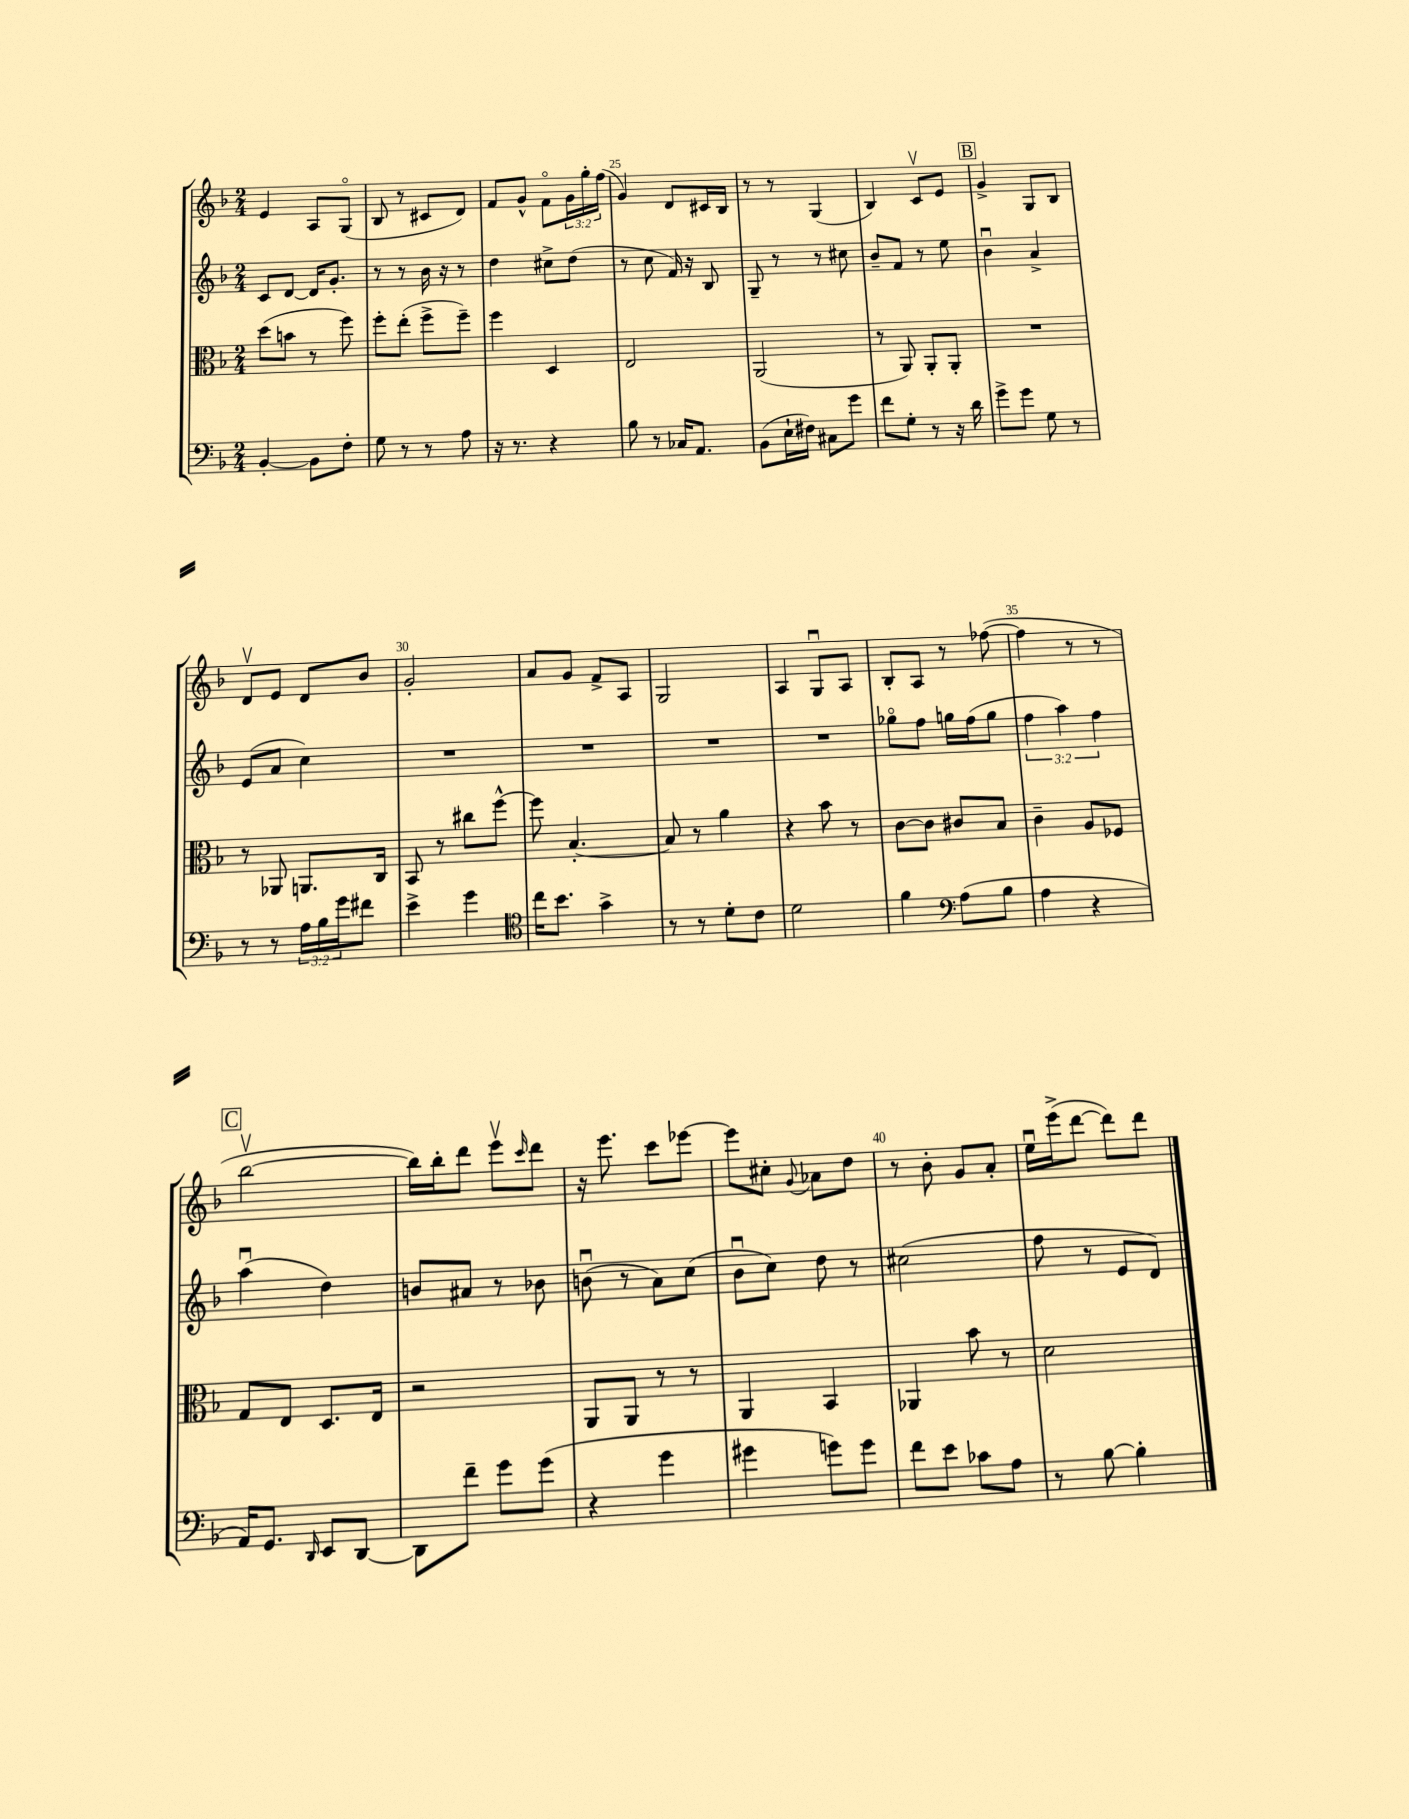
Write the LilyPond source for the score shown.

<<
\new StaffGroup <<
\new Staff = "s0" {
    \clef treble \key f \major \numericTimeSignature \time 2/4 \override Staff.TupletNumber.text = #tuplet-number::calc-fraction-text
    e'4 a8 g8\flageolet( |
    bes8 r8 cis'8 d'8) |
    f'8 g'8-^ f'8\flageolet \tuplet 3/2 { g'16 g''16-. f''16( } |
    g'4) d'8 cis'16 bes16 |
    r8 r8 g4( |
    bes4) c'8\upbow e'8 |
    \mark \markup { \box "B" } g'4-> g8 bes8 |
    d'8\upbow e'8 d'8 bes'8 |
    g'2-. |
    a'8 g'8 f'8-> a8 |
    g2 |
    a4 g8\downbow a8 |
    bes8-. a8 r8 fes''8~( |
    fes''4 r8 r8 |
    \mark \markup { \box "C" } bes''2~\upbow |
    bes''16) bes''16-. d'''8 e'''8\upbow \grace { c'''16 } d'''8 |
    r16 e'''8. c'''8 ees'''8~ |
    ees'''8 cis''8-. \appoggiatura { g'8 } aes'8 d''8 |
    r8 bes'8-. g'8 a'8-. |
    e''16\downbow e'''16->( d'''8~ d'''8) d'''8 \bar "|." |
}
\new Staff = "s1" {
    \clef treble \key f \major \numericTimeSignature \time 2/4 \override Staff.TupletNumber.text = #tuplet-number::calc-fraction-text
    c'8 d'8~ d'16 g'8.-. |
    r8 r8 bes'16 r16 r8 |
    d''4 cis''8-> d''8( |
    r8 c''8 f'16) r16 bes8 |
    g8-- r8 r8 cis''8 |
    bes'8-- f'8 r8 e''8 |
    \mark \markup { \box "B" } bes'4\downbow a'4-> |
    e'8( a'8 c''4) |
    R2 |
    R2 |
    R2 |
    R2 |
    ges''8\flageolet f''8 g''16 f''16( g''8 |
    \tuplet 3/2 { f''4 a''4) f''4 } |
    \mark \markup { \box "C" } a''4\downbow( d''4) |
    b'8 ais'8 r8 bes'8 |
    b'8\downbow( r8 a'8) c''8( |
    bes'8\downbow c''8) d''8 r8 |
    cis''2( |
    f''8 r8 e'8 d'8) \bar "|." |
}
\new Staff = "s2" {
    \clef alto \key f \major \numericTimeSignature \time 2/4
    d''8( b'8 r8 f''8) |
    f''8-. e''8-.( f''8-> f''8--) |
    f''4 d4 |
    e2 |
    a,2( |
    r8 a,8) a,8-. a,8-. |
    \mark \markup { \box "B" } R2 |
    r8 aes,8 a,8. c16 |
    bes,8 r8 cis''8 f''8~-^ |
    f''8 bes4.~-. |
    bes8 r8 a'4 |
    r4 bes'8 r8 |
    c'8~ c'8 cis'8 bes8 |
    c'4-- a8 fes8 |
    \mark \markup { \box "C" } g8 e8 d8. e16 |
    r2 |
    a,8 a,8 r8 r8 |
    a,4 bes,4 |
    aes,4 bes'8 r8 |
    d'2 \bar "|." |
}
\new Staff = "s3" {
    \clef bass \key f \major \numericTimeSignature \time 2/4 \override Staff.TupletNumber.text = #tuplet-number::calc-fraction-text
    bes,4~-. bes,8 f8-. |
    g8 r8 r8 a8 |
    r16 r8. r4 |
    bes8 r8 ces16 a,8. |
    bes,8( e16-! fis16) cis8 g'8 |
    f'8 g8-. r8 r16 d'16 |
    \mark \markup { \box "B" } g'8-> g'8 g8 r8 |
    r8 r8 \tuplet 3/2 { a16 bes16 g'16 } fis'8 |
    e'4-> g'4 |
    \clef tenor c''16 bes'8. g'4-> |
    r8 r8 d'8-. c'8 |
    d'2 |
    f'4 \clef bass a8( bes8 |
    a4 r4 |
    \mark \markup { \box "C" } a,16) g,8. \grace { d,16 } e,8 d,8~ |
    d,8 f'8-- g'8 g'8( |
    r4 g'4 |
    gis'4 g'8) g'8 |
    f'8 e'8 ces'8 a8 |
    r8 bes8~ bes4-. \bar "|." |
}
>>
>>
\layout { \context { \Score currentBarNumber = #22 \override BarNumber.break-visibility = ##(#f #t #t) barNumberVisibility = #(every-nth-bar-number-visible 5) } }
